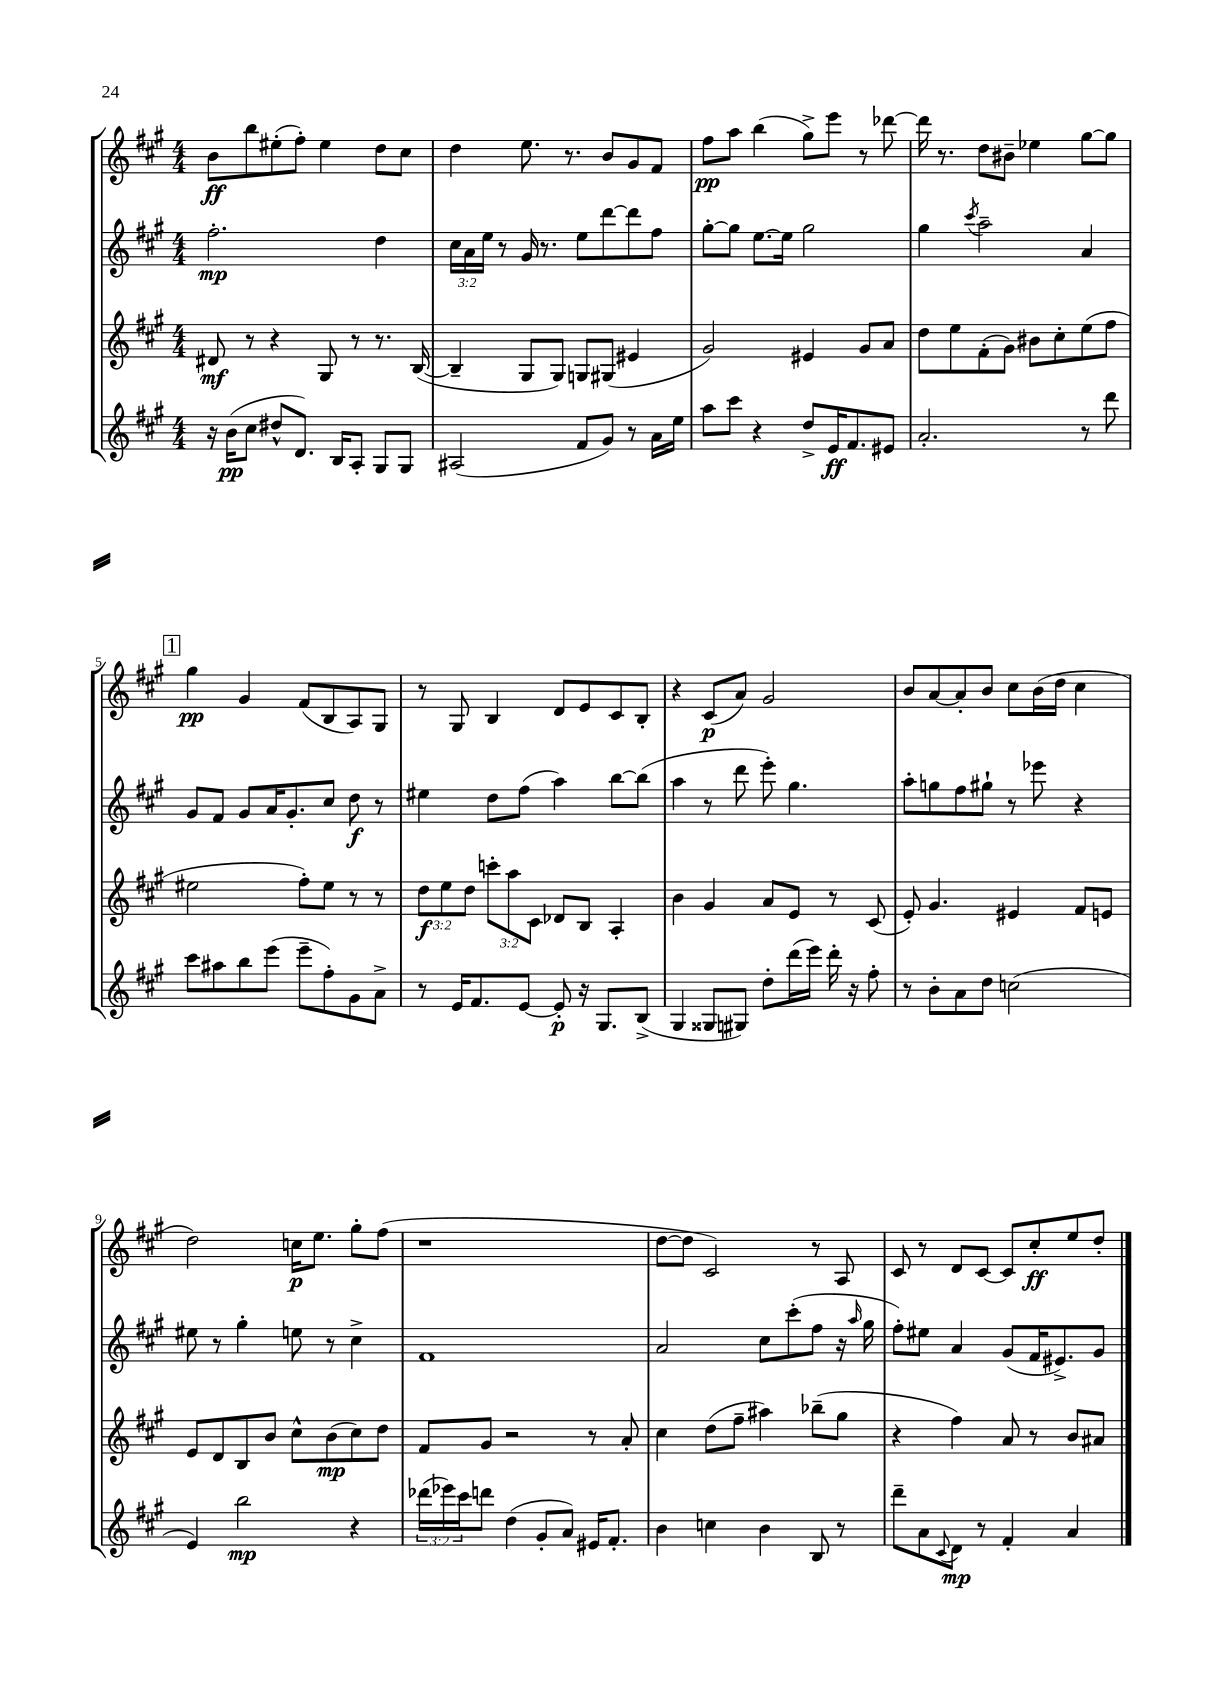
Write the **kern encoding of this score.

**kern	**dynam	**kern	**dynam	**kern	**dynam	**kern	**dynam
*part4	*part4	*part3	*part3	*part2	*part2	*part1	*part1
*staff4	*staff4	*staff3	*staff3	*staff2	*staff2	*staff1	*staff1
*clefG2	*	*clefG2	*	*clefG2	*	*clefG2	*
*k[f#c#g#]	*	*k[f#c#g#]	*	*k[f#c#g#]	*	*k[f#c#g#]	*
*M4/4	*	*M4/4	*	*M4/4	*	*M4/4	*
=1	=1	=1	=1	=1	=1	=1	=1
16r	.	8d#X/	mf	2.ff#'\	mp	8b\L	ff
(16b\KL	pp	.	.	.	.	.	.
8cc#\J	.	8r	.	.	.	8bb\	.
8dd#X^^/L	.	4r	.	.	.	(8ee#X'\	.
8.d/J)	.	.	.	.	.	8ff#'\J)	.
.	.	8G#/	.	.	.	4ee#\	.
16B/KL	.	.	.	.	.	.	.
8A'/J	.	8r	.	.	.	.	.
8G#/L	.	8.r	.	4dd\	.	8dd\L	.
8G#/J	.	.	.	.	.	8cc#\J	.
.	.	([16B/	.	.	.	.	.
=2	=2	=2	=2	=2	=2	=2	=2
(2A#X/	.	4B~/]	.	24cc#\LL	.	4dd\	.
.	.	.	.	24a\	.	.	.
.	.	.	.	24ee\JJ	.	.	.
.	.	.	.	8r	.	.	.
.	.	8G#/L	.	16g#/	.	8.ee\	.
.	.	.	.	8.r	.	.	.
.	.	8G#/J)	.	.	.	.	.
.	.	.	.	.	.	8.r	.
8f#/L	.	8Gn/L	.	8ee\L	.	.	.
8g#/J)	.	(8G#X/J	.	[8ddd\	.	8b/L	.
8r	.	4e#X/	.	8ddd\]	.	8g#/	.
16a\LL	.	.	.	8ff#\J	.	8f#/J	.
16ee\JJ	.	.	.	.	.	.	.
=3	=3	=3	=3	=3	=3	=3	=3
8aa\L	.	2g#/)	.	[8gg#'\L	.	8ff#\L	pp
8ccc#\J	.	.	.	8gg#\J]	.	8aa\J	.
4r	.	.	.	[8.ee\L	.	(4bb\	.
.	.	.	.	16ee\Jk]	.	.	.
8dd^/L	.	4e#X/	.	2gg#\	.	8gg#^\L)	.
16e/K	ff	.	.	.	.	8eee\J	.
8.f#/	.	.	.	.	.	.	.
.	.	8g#/L	.	.	.	8r	.
8e#X/J	.	8a/J	.	.	.	[8ddd-X\	.
=4	=4	=4	=4	=4	=4	=4	=4
2.a'/	.	8dd\L	.	4gg#\	.	16ddd-\]	.
.	.	.	.	.	.	8.r	.
.	.	8ee\	.	.	.	.	.
.	.	.	.	8qccc#/	.	.	.
.	.	(8f#'\	.	2aa~\	.	8dd\L	.
.	.	8g#\J)	.	.	.	8b#X~\J	.
.	.	8b#X\L	.	.	.	4ee-X\	.
.	.	8cc#'\	.	.	.	.	.
8r	.	(8ee\	.	4a/	.	[8gg#\L	.
8ddd\	.	8ff#\J	.	.	.	8gg#\J]	.
!!LO:LB:g=z
!!LO:REH:place=s1:t=1
=5	=5	=5	=5	=5	=5	=5	=5
8ccc#\L	.	2ee#X\	.	8g#/L	.	4gg#\	pp
8aa#X\	.	.	.	8f#/J	.	.	.
8bb\	.	.	.	8g#/L	.	4g#/	.
(8eee\J	.	.	.	16a/K	.	.	.
.	.	.	.	8.g#'/	.	.	.
8eee~\L	.	8ff#'\L)	.	.	.	(8f#/L	.
8ff#'\)	.	8ee#\J	.	8cc#/J	.	8B/	.
8g#\	.	8r	.	8dd\	f	8A/)	.
8a^\J	.	8r	.	8r	.	8G#/J	.
=6	=6	=6	=6	=6	=6	=6	=6
8r	.	12dd\L	f	4ee#X\	.	8r	.
.	.	12ee\	.	.	.	.	.
16e/KL	.	.	.	.	.	8G#/	.
.	.	12dd\J	.	.	.	.	.
8.f#/	.	.	.	.	.	.	.
.	.	12cccn'\L	.	8dd\L	.	4B/	.
.	.	12aa\	.	.	.	.	.
[8e/J	.	.	.	(8ff#\J	.	.	.
.	.	12c#\J	.	.	.	.	.
8e'/]	p	8d-X/L	.	4aa\)	.	8d/L	.
16r	.	8B/J	.	.	.	8e/	.
8.G#/L	.	.	.	.	.	.	.
.	.	4A'/	.	[8bb\L	.	8c#/	.
(8B^/J	.	.	.	(8bb\J]	.	8B'/J	.
=7	=7	=7	=7	=7	=7	=7	=7
4G#/	.	4b\	.	4aa\	.	4r	.
8G##X/L	.	4g#/	.	8r	.	(8c#/L	p
8G#X/J)	.	.	.	8ddd\	.	8a/J)	.
8dd'\L	.	8a/L	.	8eee'\)	.	2g#/	.
(16ddd\L	.	8e/J	.	4.gg#\	.	.	.
16eee\JJ)	.	.	.	.	.	.	.
16ddd'\	.	8r	.	.	.	.	.
16r	.	.	.	.	.	.	.
8ff#'\	.	(8c#/	.	.	.	.	.
=8	=8	=8	=8	=8	=8	=8	=8
8r	.	8e'/)	.	8aa'\L	.	8b/L	.
8b'\L	.	4.g#/	.	8ggn\	.	[8a/	.
8a\	.	.	.	8ff#\	.	8a'/]	.
8dd\J	.	.	.	8gg#X`\J	.	8b/J	.
(2ccn\	.	4e#X/	.	8r	.	8cc#\L	.
.	.	.	.	8eee-X\	.	(16b\L	.
.	.	.	.	.	.	16dd\JJ	.
.	.	8f#/L	.	4r	.	4cc#\	.
.	.	8en/J	.	.	.	.	.
!!LO:LB:g=z
=9	=9	=9	=9	=9	=9	=9	=9
4e/)	.	8e/L	.	8ee#X\	.	2dd\)	.
.	.	8d/	.	8r	.	.	.
2bb\	mp	8B/	.	4gg#'\	.	.	.
.	.	8b/J	.	.	.	.	.
.	.	8cc#^^\L	.	8een\	.	16ccn\KL	p
.	.	.	.	.	.	8.ee\J	.
.	.	(8b\	mp	8r	.	.	.
4r	.	8cc#\)	.	4cc#^\	.	8gg#'\L	.
.	.	8dd\J	.	.	.	(8ff#\J	.
=10	=10	=10	=10	=10	=10	=10	=10
(24ddd-X\LL	.	8f#/L	.	1f#	.	1r	.
24eee-X\)	.	.	.	.	.	.	.
24ccc#\J	.	.	.	.	.	.	.
8dddn\J	.	8g#/J	.	.	.	.	.
(4dd\	.	2r	.	.	.	.	.
8g#'/L	.	.	.	.	.	.	.
8a/J)	.	.	.	.	.	.	.
16e#X/KL	.	8r	.	.	.	.	.
8.f#'/J	.	.	.	.	.	.	.
.	.	8a'/	.	.	.	.	.
=11	=11	=11	=11	=11	=11	=11	=11
4b\	.	4cc#\	.	2a/	.	[8dd\L	.
.	.	.	.	.	.	8dd\J]	.
4ccn\	.	(8dd\L	.	.	.	2c#/)	.
.	.	8ff#~\J	.	.	.	.	.
4b\	.	4aa#X\)	.	8cc#\L	.	.	.
.	.	.	.	(8ccc#'\	.	.	.
8B/	.	(8bb-X~\L	.	8ff#\J	.	8r	.
8r	.	8gg#\J	.	16r	.	8A/	.
.	.	.	.	16qqaa/	.	.	.
.	.	.	.	16gg#\	.	.	.
=12	=12	=12	=12	=12	=12	=12	=12
8ddd~\L	.	4r	.	8ff#'\L)	.	8c#/	.
8a\	.	.	.	8ee#X\J	.	8r	.
8qqc#/	.	.	.	.	.	.	.
8d\J	mp	4ff#\)	.	4a/	.	8d/L	.
8r	.	.	.	.	.	[8c#/J	.
4f#'/	.	8a/	.	(8g#/L	.	8c#/L]	.
.	.	8r	.	16f#/K	.	8cc#'/	ff
.	.	.	.	8.e#X^/)	.	.	.
4a/	.	8b/L	.	.	.	8ee/	.
.	.	8a#X/J	.	8g#/J	.	8dd'/J	.
==	==	==	==	==	==	==	==
*-	*-	*-	*-	*-	*-	*-	*-
